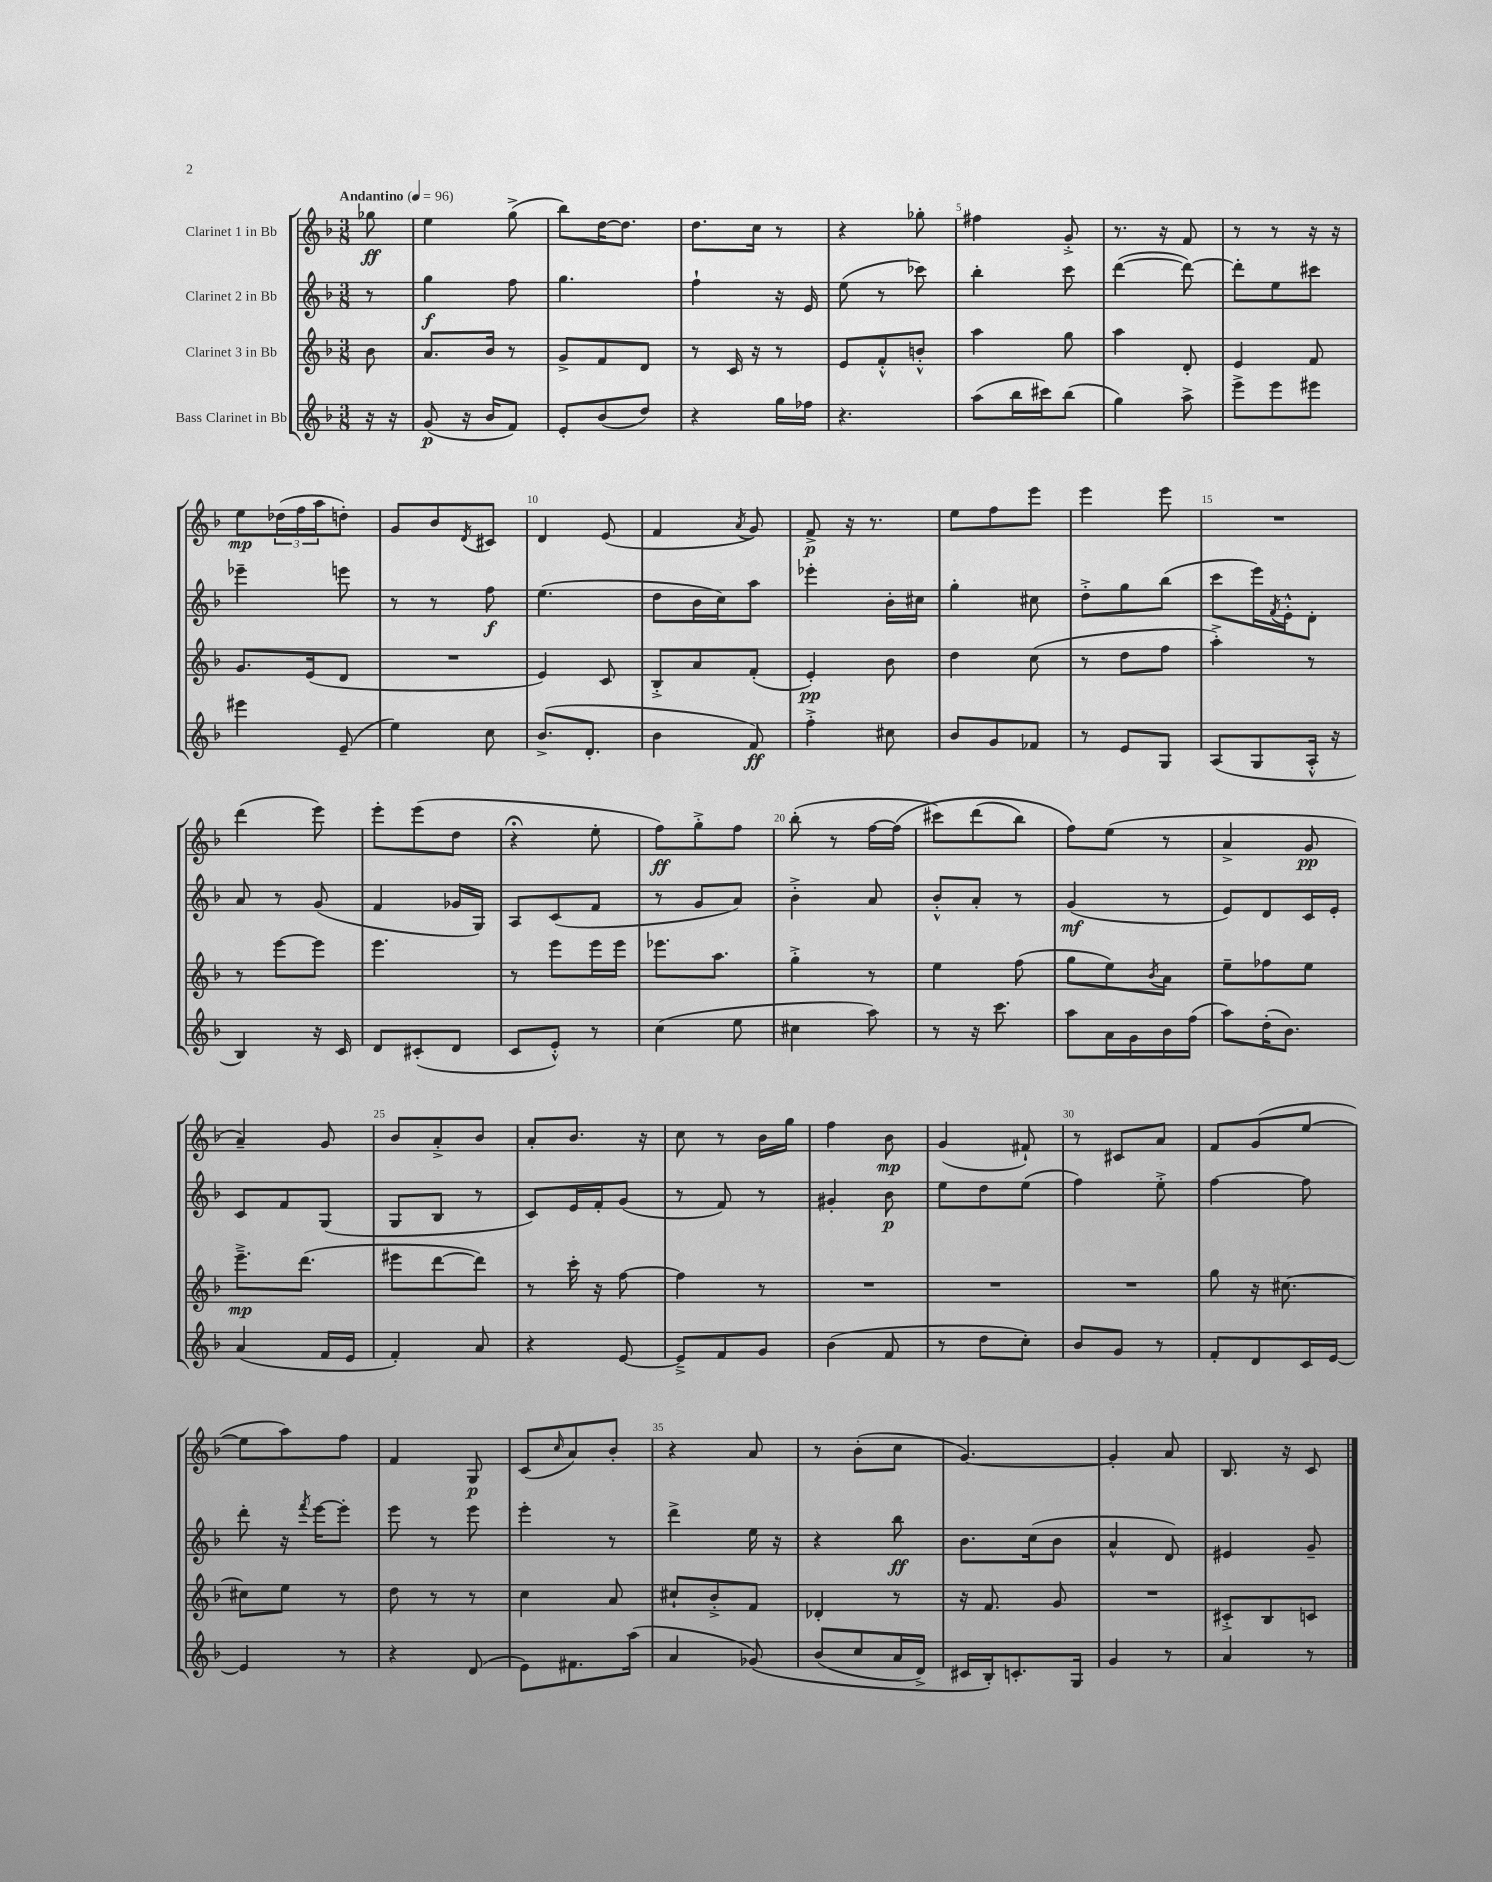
<<
\new StaffGroup <<
\new Staff = "s0" \with { instrumentName = "Clarinet 1 in Bb" } {
    \clef treble \key f \major \numericTimeSignature \time 3/8 \partial 8 \tempo "Andantino" 4 = 96
    ges''8\ff |
    e''4 g''8->( |
    bes''8) d''16~ d''8. |
    d''8. c''16 r8 |
    r4 ges''8-. |
    fis''4 g'8-.-> |
    r8. r16 f'8 |
    r8 r8 r16 r16 |
    e''8\mp \tuplet 3/2 { des''16( f''16 a''16 } d''8-.) |
    g'8 bes'8 \acciaccatura { d'8 } cis'8 |
    d'4 e'8( |
    f'4 \acciaccatura { a'8 } g'8) |
    f'8->\p r16 r8. |
    e''8 f''8 e'''8 |
    e'''4 e'''8 |
    R4. |
    d'''4( e'''8) |
    e'''8-. e'''8( d''8 |
    r4\fermata e''8-. |
    f''8\ff) g''8-.-> f''8 |
    bes''8-.( r8 f''16~ f''16\( |
    cis'''8) d'''8( bes''8) |
    f''8\) e''8( r8 |
    a'4-> g'8\pp |
    a'4--) g'8 |
    bes'8 a'8-.-> bes'8 |
    a'8-. bes'8. r16 |
    c''8 r8 bes'16 g''16 |
    f''4 bes'8\mp |
    g'4( fis'8-!) |
    r8 cis'8 a'8 |
    f'8 g'8( e''8~ |
    e''8 a''8) f''8 |
    f'4 g8\p |
    c'8( \grace { c''16 } a'8) bes'8-. |
    r4 a'8 |
    r8 bes'8-.( c''8 |
    g'4.~) |
    g'4-. a'8 |
    bes8. r16 c'8 \bar "|." |
}
\new Staff = "s1" \with { instrumentName = "Clarinet 2 in Bb" } {
    \clef treble \key f \major \numericTimeSignature \time 3/8 \partial 8
    r8 |
    g''4\f f''8 |
    g''4. |
    f''4-! r16 e'16 |
    e''8( r8 ces'''8) |
    bes''4-. c'''8 |
    d'''4~( d'''8~) |
    d'''8-. e''8 cis'''8 |
    ees'''4-- e'''8 |
    r8 r8 f''8\f |
    e''4.( |
    d''8 bes'16 c''16) a''8 |
    ees'''4-. bes'16-. cis''16 |
    g''4-. cis''8 |
    d''8-.-> g''8 bes''8( |
    c'''8 e'''16) \acciaccatura { f'8 } e'16-.-^ d'8-. |
    a'8 r8 g'8( |
    f'4 ges'16 g16) |
    a8 c'8( f'8 |
    r8 g'8 a'8) |
    bes'4-.-> a'8 |
    bes'8-.-^ a'8-. r8 |
    g'4\mf( r8 |
    e'8) d'8 c'16 e'16-. |
    c'8 f'8 g8( |
    g8 bes8 r8 |
    c'8) e'16 f'16-. g'8( |
    r8 f'8) r8 |
    gis'4-. bes'8\p |
    e''8 d''8 e''8( |
    f''4) e''8-.-> |
    f''4~ f''8 |
    d'''8-. r16 \acciaccatura { f'''8 } e'''16~ e'''8-. |
    e'''8 r8 e'''8 |
    e'''4-. r8 |
    d'''4-> e''16 r16 |
    r4 bes''8\ff |
    bes'8. c''16( bes'8 |
    a'4-^ d'8) |
    eis'4 g'8-- \bar "|." |
}
\new Staff = "s2" \with { instrumentName = "Clarinet 3 in Bb" } {
    \clef treble \key f \major \numericTimeSignature \time 3/8 \partial 8
    bes'8 |
    a'8. bes'16 r8 |
    g'8-> f'8 d'8 |
    r8 c'16 r16 r8 |
    e'8 f'8-.-^ b'8-.-^ |
    a''4 g''8 |
    a''4 d'8-. |
    e'4 f'8 |
    g'8. e'16( d'8 |
    R4. |
    e'4) c'8 |
    bes8-.-> a'8 f'8-.( |
    e'4-.\pp) bes'8 |
    d''4 c''8( |
    r8 d''8 f''8 |
    a''4-.->) r8 |
    r8 e'''8~ e'''8 |
    e'''4. |
    r8 e'''8 e'''16 e'''16 |
    ees'''8. a''8. |
    g''4-.-> r8 |
    e''4 f''8( |
    g''8 e''8) \acciaccatura { bes'8 } a'8 |
    e''8-- fes''8 e''8 |
    e'''8.--->\mp d'''8.( |
    eis'''8 d'''8~ d'''8) |
    r8 c'''16-. r16 f''8~ |
    f''4 r8 |
    R4. |
    R4. |
    R4. |
    g''8 r16 cis''8.~ |
    cis''8 e''8 r8 |
    d''8 r8 r8 |
    c''4 a'8 |
    cis''8-! bes'8-.-> f'8 |
    des'4-. r8 |
    r16 f'8. g'8 |
    R4. |
    cis'8-.-> bes8 c'8 \bar "|." |
}
\new Staff = "s3" \with { instrumentName = "Bass Clarinet in Bb" } {
    \clef treble \key f \major \numericTimeSignature \time 3/8 \partial 8
    r16 r16 |
    g'8\p( r16 bes'16 f'8) |
    e'8-. bes'8( d''8) |
    r4 g''16 fes''16 |
    r4. |
    a''8( bes''16 cis'''16) bes''8( |
    g''4) a''8-> |
    e'''8-> e'''8 eis'''8 |
    eis'''4 e'8--( |
    e''4) c''8 |
    bes'8.->( d'8.-. |
    bes'4 f'8\ff) |
    f''4-.-> cis''8 |
    bes'8 g'8 fes'8 |
    r8 e'8 g8 |
    a8( g8 a16-.-^ r16 |
    bes4) r16 c'16 |
    d'8 cis'8-.( d'8 |
    c'8 e'8-.-^) r8 |
    c''4( e''8 |
    cis''4 a''8) |
    r8 r16 c'''8. |
    a''8 a'16 g'16 bes'16 f''16( |
    a''8) d''16-.( bes'8.) |
    a'4( f'16 e'16 |
    f'4-.) a'8 |
    r4 e'8~ |
    e'8---> f'8 g'8 |
    bes'4( f'8 |
    r8 d''8 c''8-.) |
    bes'8 g'8 r8 |
    f'8-. d'8 c'16 e'16~ |
    e'4 r8 |
    r4 d'8( |
    e'8) fis'8. a''16( |
    a'4 ges'8)\( |
    bes'8( c''8 a'16 d'16->) |
    cis'16 bes16-.\) c'8.-. g16 |
    g'4 r8 |
    a'4 r8 \bar "|." |
}
>>
>>
\layout { \context { \Score \override BarNumber.break-visibility = ##(#f #t #t) barNumberVisibility = #(every-nth-bar-number-visible 5) } }
